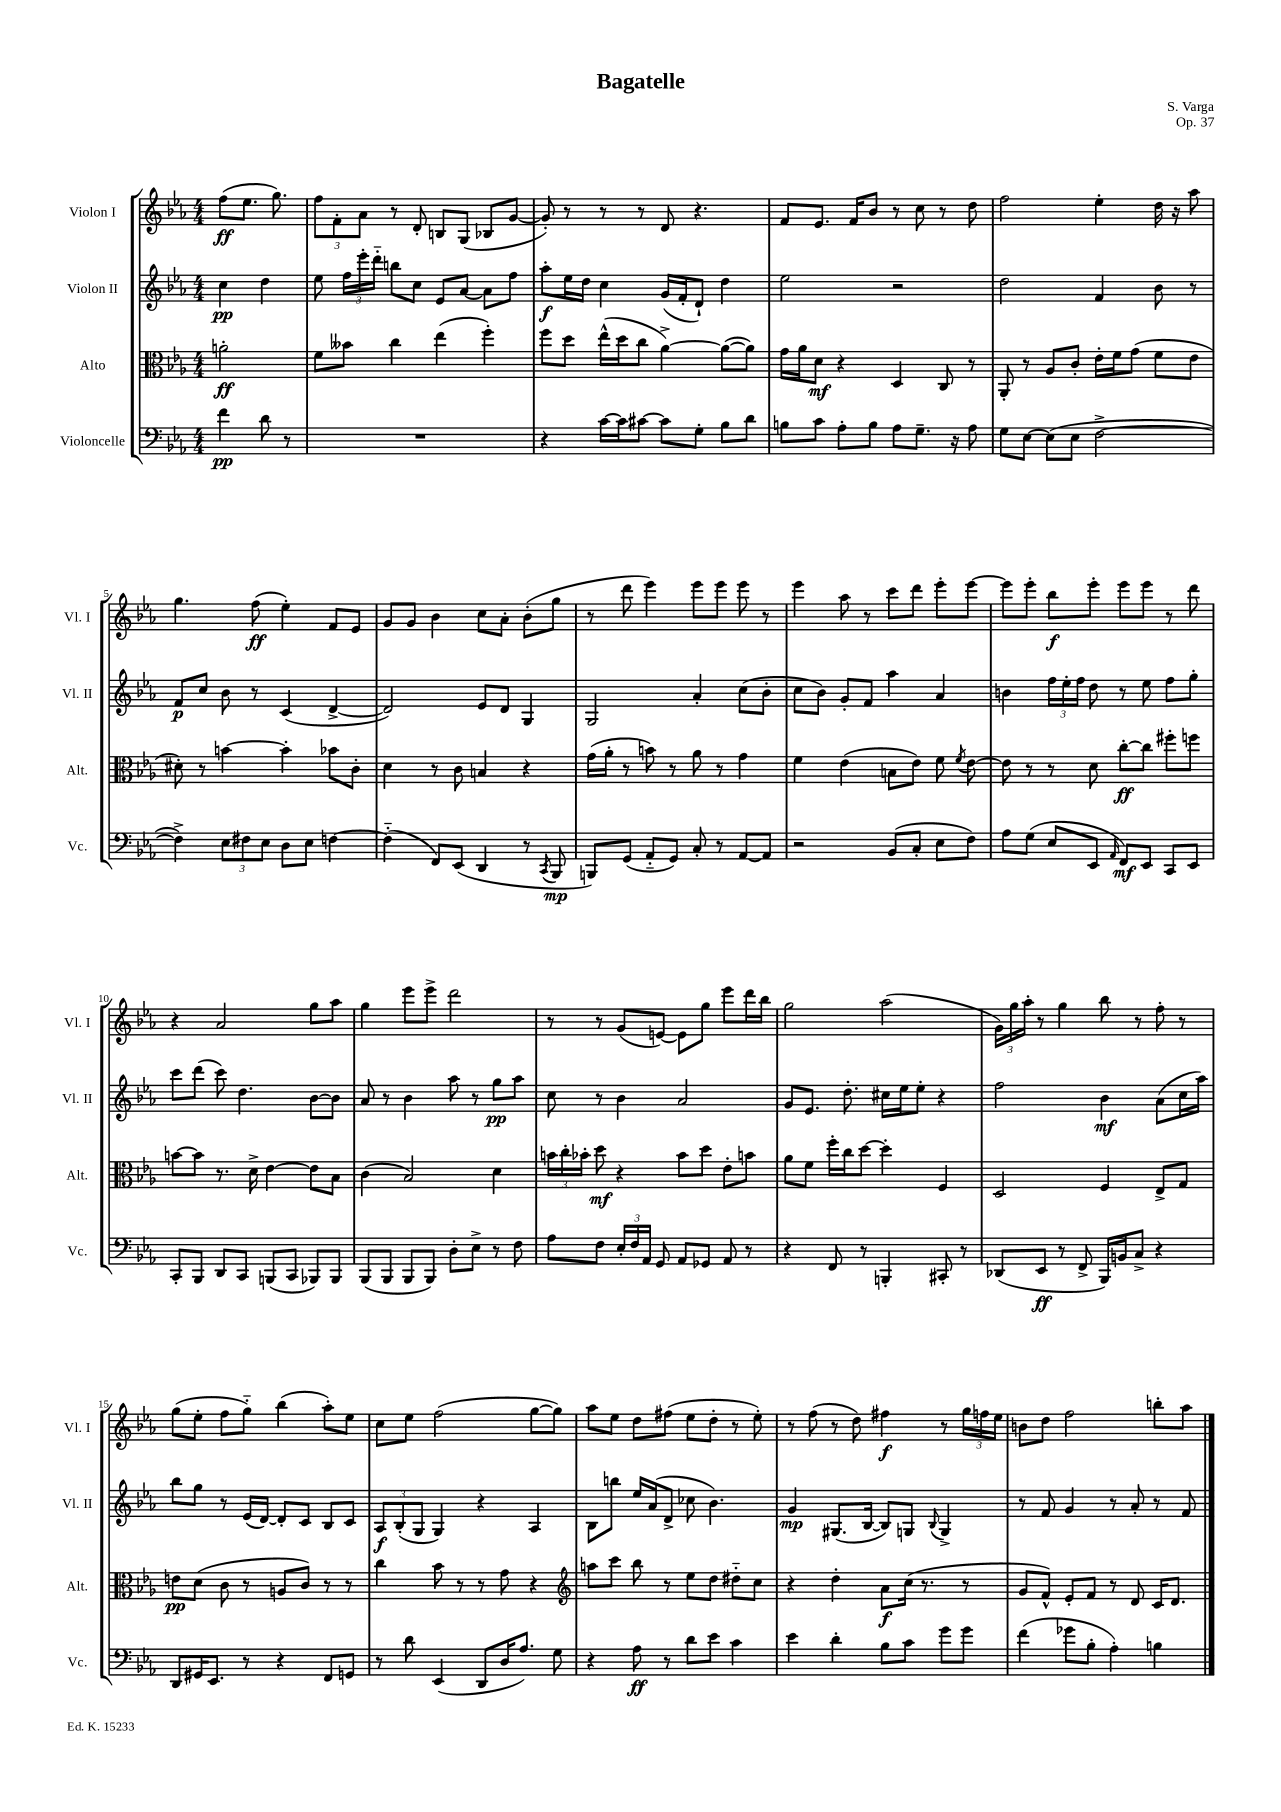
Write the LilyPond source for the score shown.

\header { title = "Bagatelle" composer = "S. Varga" opus = "Op. 37" }
<<
\new StaffGroup <<
\new Staff = "s0" \with { instrumentName = "Violon I" shortInstrumentName = "Vl. I" } {
    \clef treble \key ees \major \numericTimeSignature \time 4/4 \partial 2
    \autoBeamOff f''8[\ff( ees''8.] g''8.) |
    \tuplet 3/2 { f''8[ f'8-. aes'8] } r8 d'8-. b8[ g8]( bes8[ g'8]~ |
    g'8-.) r8 r8 r8 d'8 r4. |
    f'8[ ees'8.] f'16[ bes'8] r8 c''8 r8 d''8 |
    f''2 ees''4-. d''16 r16 aes''8 |
    g''4. f''8\ff( ees''4-.) f'8[ ees'8] |
    g'8[ g'8] bes'4 c''8[ aes'8]-. bes'8[-.( g''8] |
    r8 d'''8 ees'''4) ees'''8[ ees'''8] ees'''8 r8 |
    ees'''4 aes''8 r8 c'''8[ d'''8] ees'''8[-. ees'''8]~ |
    ees'''8[ ees'''8]-. bes''8[\f ees'''8]-. ees'''8[ ees'''8] r8 d'''8 |
    r4 aes'2 g''8[ aes''8] |
    g''4 ees'''8[ ees'''8]-> d'''2 |
    r8 r8 g'8[( e'8]~) e'8[ g''8] ees'''8[ d'''16 bes''16] |
    g''2 aes''2( |
    \tuplet 3/2 { g'16[) g''16 aes''16]-. } r8 g''4 bes''8 r8 f''8-. r8 |
    g''8[( ees''8]-. f''8[ g''8]-_) bes''4( aes''8[-.) ees''8] |
    c''8[ ees''8] f''2( g''8[~ g''8]) |
    aes''8[ ees''8] d''8[ fis''8]( ees''8[ d''8]-. r8 ees''8-.) |
    r8 f''8( r8 d''8) fis''4\f r8 \tuplet 3/2 { g''16[ f''16 ees''16] } |
    b'8[ d''8] f''2 b''8[-. aes''8] \bar "|." |
}
\new Staff = "s1" \with { instrumentName = "Violon II" shortInstrumentName = "Vl. II" } {
    \clef treble \key ees \major \numericTimeSignature \time 4/4 \partial 2
    \autoBeamOff c''4\pp d''4 |
    ees''8 \tuplet 3/2 { f''16[ ees'''16-. d'''16]-_ } b''8[ c''8] ees'8[ aes'8]~ aes'8[ f''8] |
    aes''8[-.\f ees''16 d''16] c''4 g'16[( f'16-. d'8]-!) d''4 |
    ees''2 r2 |
    d''2 f'4 bes'8 r8 |
    f'8[\p c''8] bes'8 r8 c'4( d'4~-> |
    d'2) ees'8[ d'8] g4 |
    g2 aes'4-. c''8[( bes'8]-. |
    c''8[ bes'8]) g'8[-. f'8] aes''4 aes'4 |
    b'4 \tuplet 3/2 { f''16[ ees''16-. f''16] } d''8 r8 ees''8 f''8[ g''8]-. |
    c'''8[ d'''8]( c'''8) d''4. bes'8[~ bes'8] |
    aes'8 r8 bes'4 aes''8 r8 g''8[\pp aes''8] |
    c''8 r8 bes'4 aes'2 |
    g'8[ ees'8.] d''8.-. cis''16[ ees''16 ees''8]-. r4 |
    f''2 bes'4\mf aes'8[( c''16 aes''16]) |
    bes''8[ g''8] r8 ees'16[( d'16]~) d'8[-. c'8] bes8[ c'8] |
    \tuplet 3/2 { aes8[\f bes8-.( g8] } g4) r4 aes4 |
    bes8[ b''8] ees''16[ aes'16( d'8]-> ces''8 bes'4.) |
    g'4\mp gis8.[( bes16]~ bes8[) g8] \appoggiatura { bes8 } g4-> |
    r8 f'8 g'4 r8 aes'8-. r8 f'8 \bar "|." |
}
\new Staff = "s2" \with { instrumentName = "Alto" shortInstrumentName = "Alt." } {
    \clef alto \key ees \major \numericTimeSignature \time 4/4 \partial 2
    \autoBeamOff a'2-.\ff |
    f'8[ beses'8] c''4 ees''4( f''4-.) |
    f''8[ d''8] ees''16[-^( d''16 c''8] aes'4~->) aes'8[~( aes'8]) |
    g'16[ aes'16 d'8]\mf r4 d4 c8 r8 |
    aes,8-. r8 aes8[ c'8]-. ees'16[-. f'16 g'8]( f'8[ ees'8] |
    dis'8-.) r8 b'4~ b'4-. bes'8[ c'8]-. |
    d'4 r8 c'8 b4 r4 |
    g'16[( aes'16]-. r8 b'8) r8 aes'8 r8 g'4 |
    f'4 ees'4( b8[ ees'8]) f'8 \acciaccatura { f'8 } ees'8~ |
    ees'8 r8 r8 d'8 c''8[~-.\ff c''8] fis''8[-. f''8] |
    b'8[~ b'8] r8. d'16-> ees'4~ ees'8[ bes8] |
    c'4( bes2) d'4 |
    \tuplet 3/2 { b'16[ c''16-. bes'16]-. } d''8\mf r4 bes'8[ d''8] ees'8[-. b'8] |
    aes'8[ f'8] f''16[-. c''16 d''8]~ d''4-. f4 |
    d2 f4 ees8[-> g8] |
    e'8[\pp d'8]( c'8 r8 a8[ c'8]) r8 r8 |
    c''4 bes'8 r8 r8 g'8 r4 |
    \clef treble a''8[ c'''8] bes''8 r8 ees''8[ d''8] dis''8[-_ c''8] |
    r4 d''4-. aes'8[\f c''16]( r8. r8 |
    g'8[ f'8]-^) ees'8[-. f'8] r8 d'8 c'16[ d'8.] \bar "|." |
}
\new Staff = "s3" \with { instrumentName = "Violoncelle" shortInstrumentName = "Vc." } {
    \clef bass \key ees \major \numericTimeSignature \time 4/4 \partial 2
    \autoBeamOff f'4\pp d'8 r8 |
    R1 |
    r4 c'16[~ c'16 cis'8]~ cis'8[ g8]-. bes8[ d'8] |
    b8[ c'8] aes8[-. b8] aes8[ g8.]-- r16 aes8 |
    g8[ ees8]~ ees8[( ees8] f2~-> |
    f4->) \tuplet 3/2 { ees8[ fis8 ees8] } d8[ ees8] f4~ |
    f4-_( f,8[) ees,8]( d,4 r8 \acciaccatura { c,8 } bes,,8\mp |
    b,,8[) g,8]( aes,8[-_ g,8]) c8-. r8 aes,8[~ aes,8] |
    r2 bes,8[( c8]-. ees8[ f8]) |
    aes8[ g8]( ees8[ ees,8] \grace { aes,16 } f,8[\mf) ees,8] c,8[ ees,8] |
    c,8[-. bes,,8] d,8[ c,8] b,,8[( c,8] bes,,8[) bes,,8] |
    bes,,8[( bes,,8] bes,,8[ bes,,8]) d8[-. ees8]-> r8 f8 |
    aes8[ f8] \tuplet 3/2 { ees16[-. f16 aes,16] } g,8 aes,8[ ges,8] aes,8 r8 |
    r4 f,8 r8 b,,4-. cis,8-. r8 |
    des,8[( ees,8]\ff r8 f,8-> bes,,16[) b,16 c8]-> r4 |
    d,8[ gis,16 ees,8.] r8 r4 f,8[ g,8] |
    r8 d'8 ees,4( d,8[ d16 aes8.]) g8 |
    r4 aes8\ff r8 d'8[ ees'8] c'4 |
    ees'4 d'4-. bes8[ c'8] g'8[ g'8] |
    f'4( ges'8[ bes8]-. aes4-.) b4 \bar "|." |
}
>>
>>
